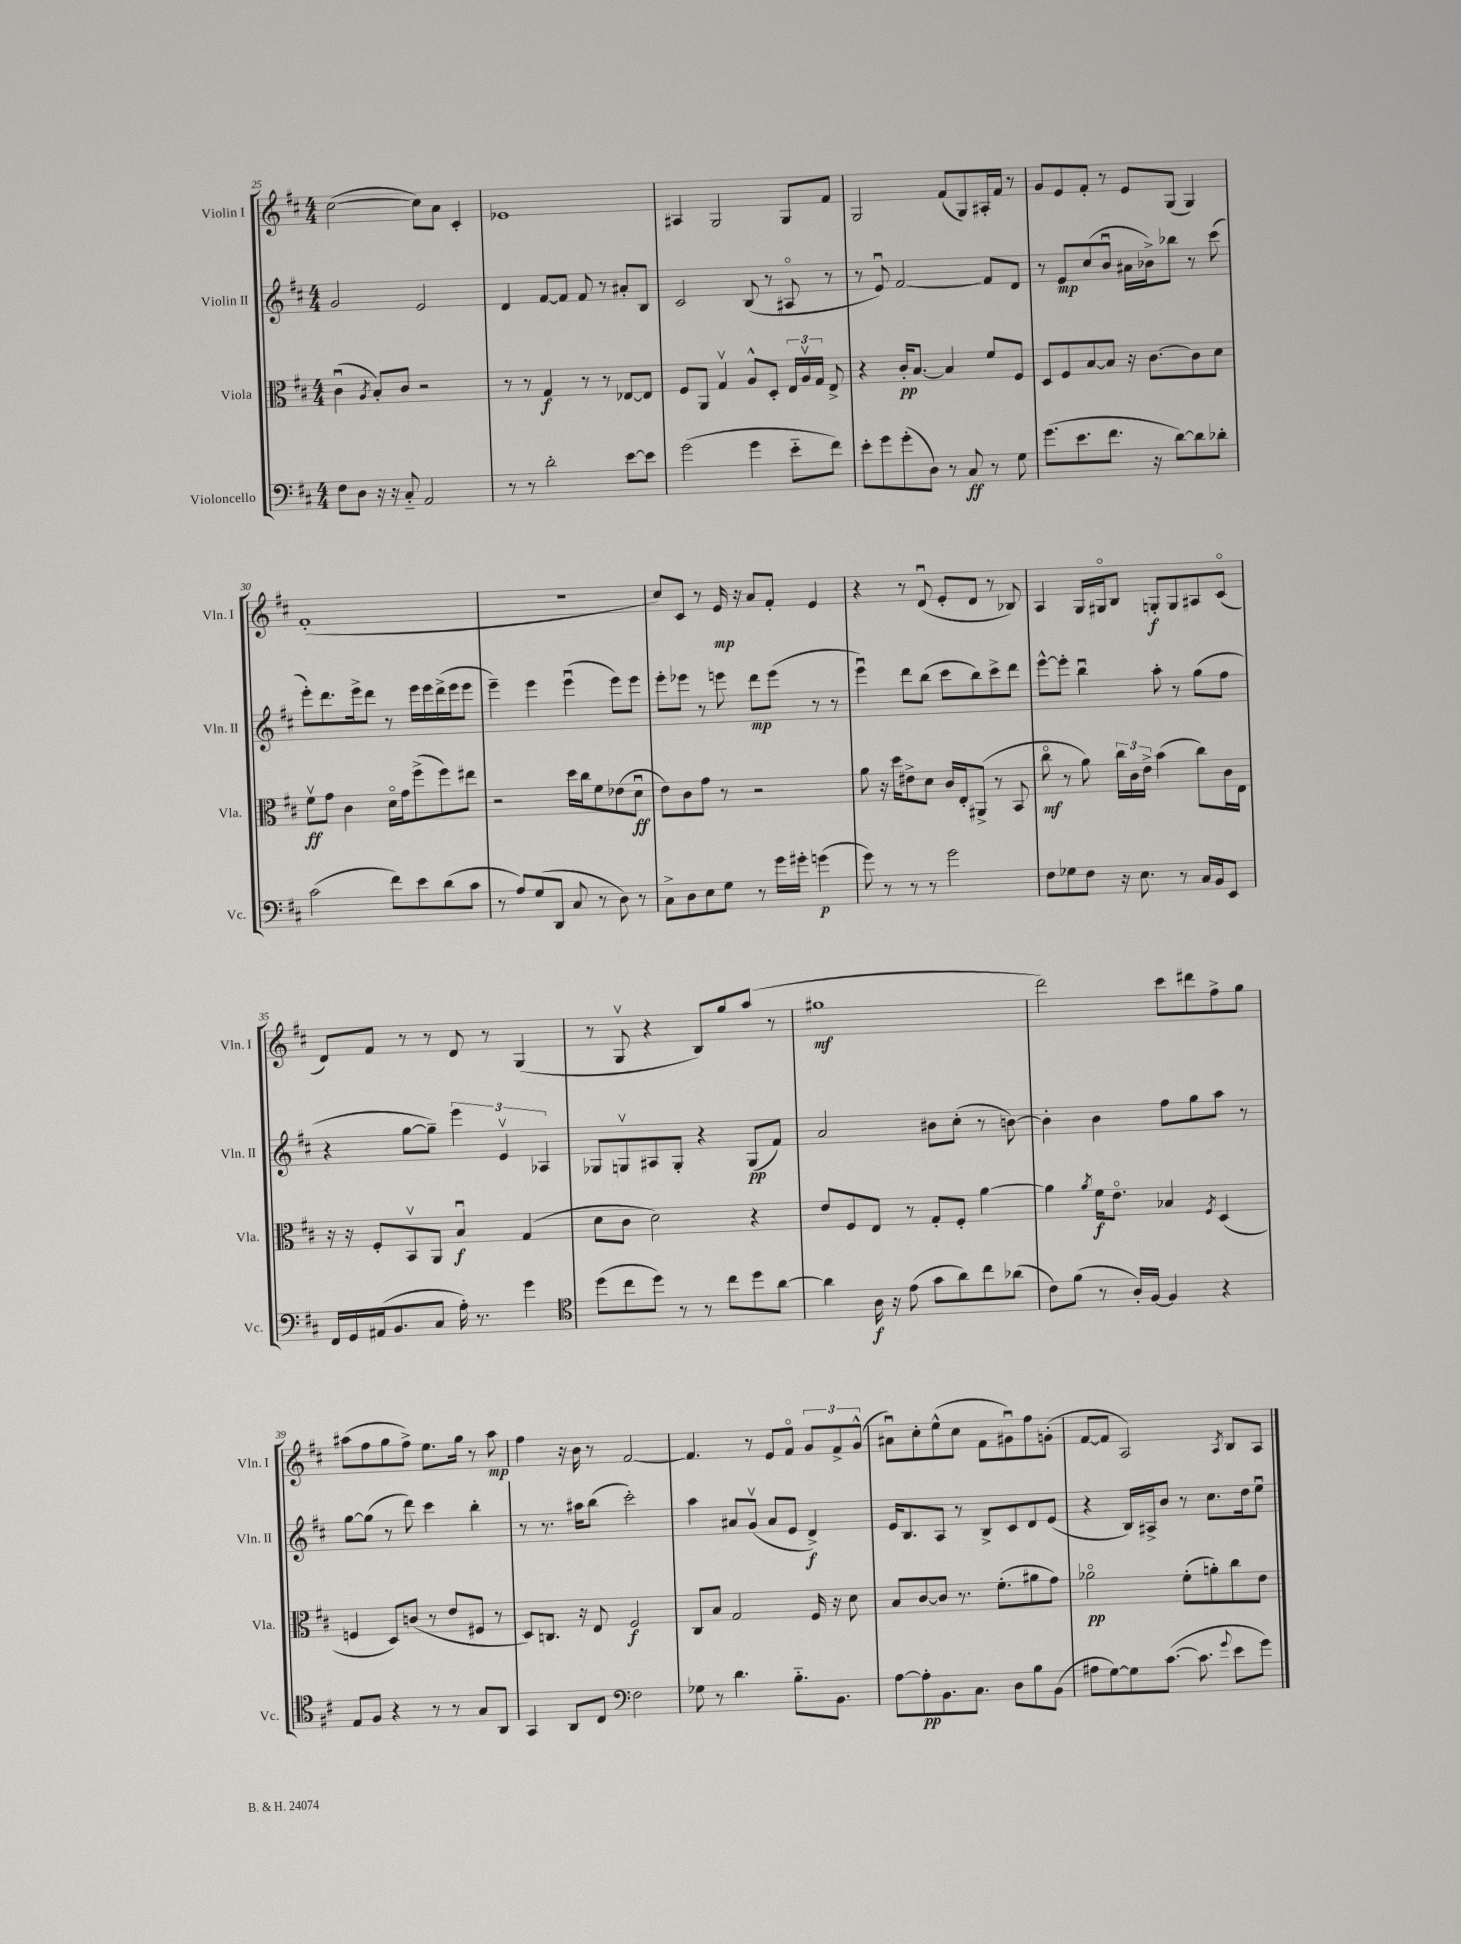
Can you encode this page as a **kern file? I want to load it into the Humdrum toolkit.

**kern	**kern	**kern	**kern
*staff4	*staff3	*staff2	*staff1
*clefF4	*clefC3	*clefG2	*clefG2
*k[f#c#]	*k[f#c#]	*k[f#c#]	*k[f#c#]
*M4/4	*M4/4	*M4/4	*M4/4
8F#\L	(4c#u\	2g/	([2cc#\
8D\J	.	.	.
.	8qA/	.	.
16r	8B'/L)	.	.
16r	.	.	.
8C#'~/	8c#/J	.	.
2AA/	2r	2e/	8cc#\]L)
.	.	.	8a\J
.	.	.	4c#'/
=	=	=	=
8r	8r	4d/	1e-
8r	8r	.	.
2d'\	4G/	[8f#/L	.
.	.	8f#/]J	.
.	8r	8f#/	.
.	8r	8r	.
[8e\L	[8E-/L	8a#'/L	.
8e\]J	8E-/]J	8B/J	.
=	=	=	=
(2g\	8F#/L	2c#/	4A#/
.	8AA/J	.	.
.	4Gv/	.	2G/
4g\	8A^^/L	(8B/	.
.	8D'/J	8r	.
8e'~\L	24E/LL	8A#o/	8G/L
.	24Av/	.	.
.	24G/JJ	.	.
8f#\J)	8E^/	8r	8f#/J
=	=	=	=
8e'\L	4r	8r	2G/
8g\	.	8eu/)	.
(8g'\	16c#'/LK	[2f#/	.
.	[8.B/J	.	.
8D\J)	.	.	.
8r	4B/]	.	(8f#/L
8C#/	.	.	8G/)
8r	8f#/L	8f#/]L	16A#'/L
.	.	.	16f#/JJ
8G\	8F#/J	8d/J	8r
=	=	=	=
(8.g\L	8D/L	8r	8g/L
.	8F#/	8e/L	8e/
8.e\	.	.	.
.	[8B/	(8cc#/	8f#'/J
8.f#\J	8B/]J	8bu/J	8r
.	16r	16a#\LL	8e/L
16r	[8.c#\L	16b-^\J)	.
[8d\L)	.	8bb-\J	(8G/J
8d\]	8c#\]	8r	4G/)
8d-'\J	8d\J	(8ccc#\	.
=	=	=	=
(2c#\	8f#v\L	8eee'\L)	(1f#'
.	8g\J	8.ddd\	.
.	4c#\	.	.
.	.	16eee^\k	.
.	.	8ddd\J	.
8f#\L)	16do\LL	8r	.
.	16g\J	.	.
8e\	(8ff#^\	16eee\LL	.
.	.	16eee\	.
(8d\	8ff#\)	(16ddd^\	.
.	.	16eee\J	.
8c#\J	8ee#\J	8eee\J	.
=	=	=	=
8r	2r	4eee~\)	1r
8A/L)	.	.	.
(8G/	.	4eee\	.
8DD/J	.	.	.
8C#/	16dd\LL	(4eeeu\	.
.	16cc#\J	.	.
8r	8f#\	.	.
8D\)	(8e-\	8eee\L)	.
8r	8du\J	8eee\J	.
=	=	=	=
8C#^\L	8e\L)	8eee'\L	8cc#/L)
8D\	8c#\	8eee-\J	8c#/J
8E\	8g\J	8r	8r
8G\J	8r	8eee\	16e/
.	.	.	16r
8r	2r	8ddd\L	8a/L
16g\LL	.	(8eee\J	8f#'/J
16g#'\JJ	.	.	.
(4g\	.	8r	4e/
.	.	8r	.
=	=	=	=
8g\)	8a\	4eeeu\)	4r
8r	16r	.	.
.	16dd\LK	.	.
8r	8e#^\	8ddd\L	8r
8r	8d\J	(8bb\J	(8du/
2g\	16c#/LL	8ccc#\L	8e'/L
.	16E'/J	.	.
.	(8AA#^/J	8bb\)	8d/J
.	8r	8ccc#^\	8r
.	8BB/	8ddd\J	8B-/)
=	=	=	=
8F#\L	8cc#o\	[8eee^^\L	4A/
8G-\	8r	8eee'\]J	.
8F#\J	8a\)	4bbu\	16G/LL
.	.	.	16G#o/J
16r	24cc#\LL	.	8B/J
.	24c#\	.	.
8.E\	.	.	.
.	24e^\JJ	.	.
.	(4b\	8aa'\	8G'/L
8r	.	8r	8G/
16C#/LL	8cc#\L)	(8gg\L	8A#/
16BB/J	.	.	.
8EE/J	16c#\L	8ff#\J	(8c#o/J
.	16E\JJ	.	.
=	=	=	=
16FF#/LL	16r	4r	8d/L)
16GG/	16r	.	.
(16AA#/J	8F#'/L	.	8f#/J
8.BB/	.	.	.
.	8BBv/	[8gg\L	8r
8C#/J	8AA/J	8gg~\]J)	8r
16A'\)	4Bu/	6eee\	8d/
8.r	.	.	.
.	.	.	8r
.	.	6ev/	.
4g\	(4G/	.	(4G/
.	.	6A-/	.
=	=	=	=
*clefC4	*	*	*
(8dd\L	8d\L	8G-/L	8r
8cc#\	8c#\J	8Gv/	8Gv/
8dd\J)	2d\)	8A#/	4r
8r	.	8G'/J	.
8r	.	4r	8B/L)
8cc#\L	.	.	8gg/
8dd\	4r	(8G/L	(8aa/J
[8a\J	.	8f#/J)	8r
=	=	=	=
4a\]	8e/L	2a/	1gg#
.	8F#/	.	.
16A\	8E/J	.	.
16r	.	.	.
(8e\	8r	.	.
8g\L	8G'/L	8b#\L	.
8a\)	8F#'/J	(8cc#'\J	.
8cc#\	[4a\	8r	.
(8a-\J	.	[8b\)	.
=	=	=	=
8c#\L)	4a\]	4b'\]	2ddd\)
(8f#\J	.	.	.
.	8qa/	.	.
8r	16f#\LK	4b\	.
.	8.eo\J	.	.
16A'/LL)	.	.	.
[16F#/JJ	.	.	.
4F#/]	4B-/	8ff#\L	8ccc#\L
.	.	8gg\	8ddd#\
.	8qF#/	.	.
4r	(4D/	8aa\J	8ff#^\
.	.	8r	8gg\J
=	=	=	=
8E/L	4F/	[8gg\L	(8aa#\L
8F#/J	.	(8gg\]J	8ff#\
4r	8D/L)	8r	8gg\
.	(8c/J	8ddd\)	8ff#^\J)
8r	8r	4ccc#\	8.ee\L
8r	8e/L	.	.
.	.	.	16gg\Jk
8G/L	8F#/J	4bb'\	8r
8AA/J	8r	.	8aa#\
=	=	=	=
4GG/	8D/L)	8r	4ff#\
.	8.C/J	8.r	.
8AA/L	.	.	16r
.	16r	16aa#\LK	16b\
8C#/J	8E/	(8bb\J	8r
*clefF4	*	*	*
2F#\	2F#/	2ccc#'\)	[2f#/
=	=	=	=
8G-\	8C#/L	4aa\	4.f#/]
8r	8B/J	.	.
4.d\	2G/	8a#/L	.
.	.	(8gv/J	8r
.	.	8a#/L	8e/L
8.B'~\L	.	8e/J	8f#o/J
.	16F#/	4d^/)	12g/L
8.BB\J	16r	.	.
.	.	.	12f#^/
.	8d\	.	.
.	.	.	(12g^^/J
=	=	=	=
[8A\L	8B/L	16e/LK	8a#u\L)
.	.	8.B/	.
8A'\]	[8c#/	.	8cc#'\
8.BB\	8c#/]J	8A/J	(8ee^^\
.	8.r	8r	8cc#\J
8.C#\J	.	.	.
.	.	8B^/L	8f#\L
.	(8.f#'\L	.	.
8D\L	.	8c#/	8g#u\)
8B\	8a#\	8d/	8ff#\
(8BB\J	8g\J)	(8e/J	(8g'\J
=	=	=	=
8A#\L	2a-o\	4r	[8f#/L
[8G\)	.	.	8f#/]J
8G\]	.	16B/LL)	2A/)
.	.	16A#^/J	.
([8.c#\J	.	8b/J	.
.	(8f#'\L	8r	.
8.c#\]	.	.	.
.	8a'\)	8.cc#\L	.
8qqg/	.	.	8qA/
8e\L	8cc#\	.	8B/L
.	.	16dd\k	.
8g\J)	8e\J	8eeu\J	8A/J
==	==	==	==
*-	*-	*-	*-
